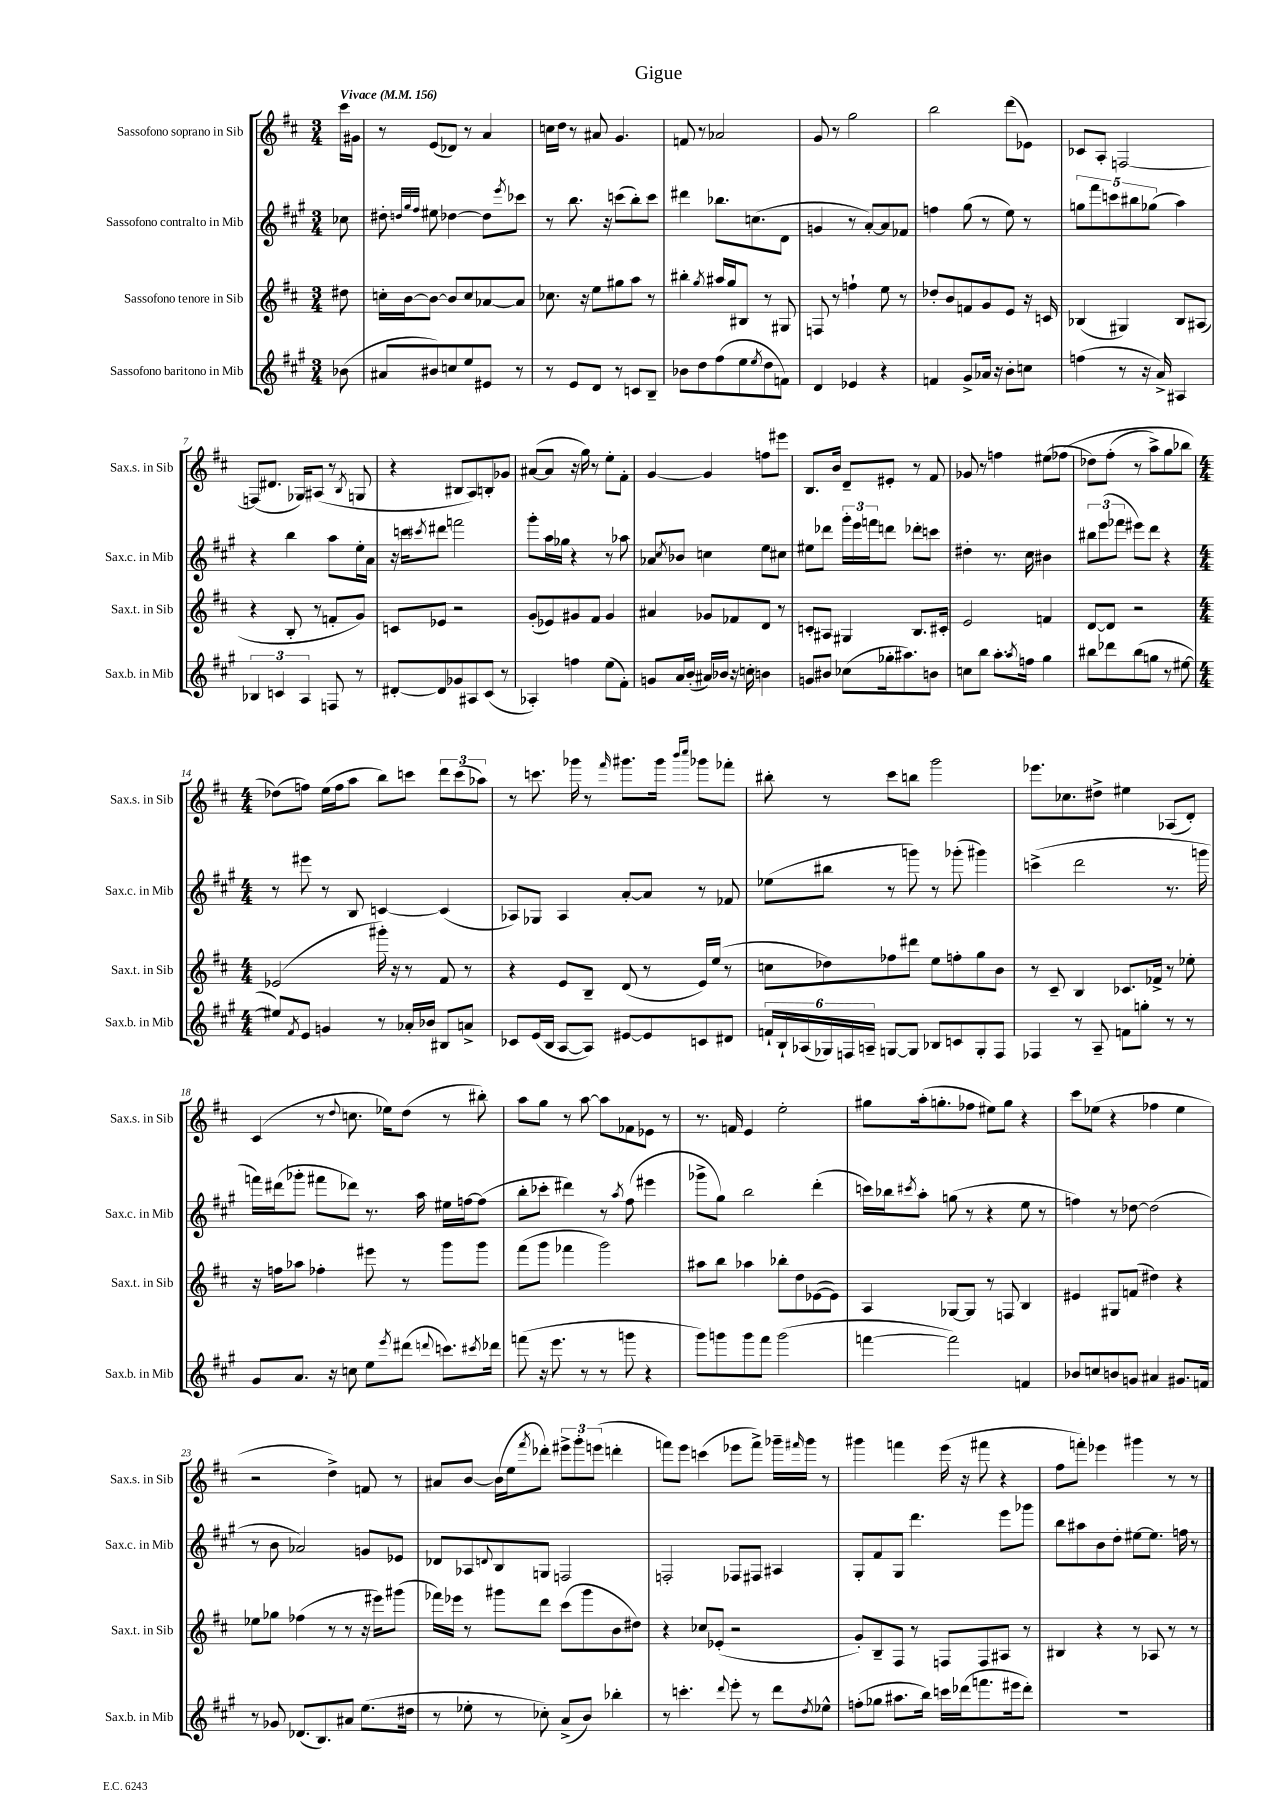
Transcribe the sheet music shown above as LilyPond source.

\header { title = "Gigue" }
<<
\new StaffGroup <<
\new Staff = "s0" \with { instrumentName = "Sassofono soprano in Sib" shortInstrumentName = "Sax.s. in Sib" } {
    \clef treble \key d \major \numericTimeSignature \time 3/4 \partial 8 \tempo "Vivace" 4 = 156
    cis'''16 gis'16 |
    r8 e'8( des'8) r8 a'4 |
    c''16 d''16 r8 ais'8 g'4. |
    f'8 r8 aes'2 |
    g'8 r8 g''2 |
    b''2 d'''8( ees'8) |
    ces'8 a8-. f2~ |
    f8( dis'8. ges16) ais8( r8 \acciaccatura { b8 } g8 |
    r4 bis8 a8) b8-. ges'8 |
    ais'8~( ais'8 r16 g''16) r8 e''8-. fis'8-. |
    g'4~ g'4 f''8 eis'''8 |
    b8. b'16 d'8-- eis'8-. r8 fis'8 |
    ges'8 r8 f''4 eis''8( fes''8\( |
    des''8) fis''8-.( r8 a''8->) g''8 bes''8 |
    \numericTimeSignature \time 4/4 des''8(\) f''8) e''16( f''16 a''8 b''8) c'''8 \tuplet 3/2 { d'''8 c'''8( aes''8) } |
    r8 c'''8. ges'''16 r8 \grace { fis'''16 } gis'''8. gis'''16 \grace { b'''16 cis''''16 } ges'''8 fes'''8-. |
    bis''8-. r8 cis'''8 b''8 g'''2 |
    ees'''8. ces''8. dis''8-> eis''4 aes8( d'8-.) |
    cis'4( r8 \appoggiatura { d''8 } c''8. ees''16) d''8( r8 bis''8-.) |
    a''8 g''8 r8 a''8~ a''8 fes'8 ees'8 r8 |
    r8. f'16 e'4 e''2-. |
    gis''8 a''16-.( g''8.-. fes''8 eis''8) g''8 r4 |
    cis'''8 ees''8( r4 fes''4 ees''4 |
    r2 d''4->) f'8 r8 |
    ais'8 b'8~ b'16( e''16 \acciaccatura { fis'''8 } des'''8-.) \tuplet 3/2 { eis'''8-> g'''8-. e'''8( } d'''4-. |
    f'''8) e'''8 c'''4( ees'''8 f'''8->) ges'''16-- \grace { fis'''16 } ges'''16 r8 |
    gis'''4 f'''4 e'''16( r16 fis'''8 r4 |
    fis''8 f'''8-.) ees'''4 gis'''4 r8 r8 \bar "|." |
}
\new Staff = "s1" \with { instrumentName = "Sassofono contralto in Mib" shortInstrumentName = "Sax.c. in Mib" } {
    \clef treble \key a \major \numericTimeSignature \time 3/4 \partial 8
    ces''8 |
    dis''8-. \grace { d''32 gis''32 fis''32 } eis''8 des''4~ des''8 \acciaccatura { e'''8 } ces'''8 |
    r8 b''8. r16 c'''8( b''8-.) c'''8 |
    dis'''4 bes''8. c''8.( d'8 |
    g'4 r8 a'8~-.) a'8 fes'8 |
    f''4 gis''8( r8 e''8) r8 |
    \tuplet 5/4 { g''8 fis'''8 c'''8 bis''8 ges''8( } a''4) |
    r4 b''4 a''8 e''16-. a'16 |
    r16 c'''16 \acciaccatura { cis'''8 } dis'''8 f'''2 |
    gis'''8-. a''16 ges''16 r4 r8 aes''8 |
    aes'8 \acciaccatura { cis''8 } bes'8 c''4 e''8 cis''8 |
    eis''8 des'''8 \tuplet 3/2 { gis'''16-. e'''16 f'''16 } d'''8 des'''8-. c'''8 |
    dis''4-. r8. cis''16 bis'4 |
    \tuplet 3/2 { bis''8 e'''8( fes'''8 } eis'''8) d'''8 r4 |
    \numericTimeSignature \time 4/4 r8 eis'''8 r8 b8 c'4~ c'4( |
    aes8) ges8 aes4 a'8~-. a'8 r8 fes'8 |
    ees''8( bis''8 r8 g'''8) r8 ges'''8-.( gis'''4) |
    c'''4->( d'''2 r8. g'''16 |
    f'''16) dis'''16( ges'''8-. fis'''8 des'''8) r8. a''16 eis''16 f''16~ f''8( |
    b''8-. ces'''8-. dis'''4) r8 \acciaccatura { a''8 } fis''8( eis'''4 |
    ges'''8-> gis''8) b''2 d'''4-.( |
    c'''16) bes''16 \acciaccatura { cis'''8 } a''8-. g''8( r8 r4 e''8 r8 |
    f''4) r8 des''8~ des''2( |
    r8 b'8 aes'2) g'8 ees'8 |
    des'8 aes8 \appoggiatura { d'8 } b8 g8 f2 |
    f2-. fes8 fis8 ais4 |
    gis8-. fis'8 gis8 d'''4. e'''8 ges'''8 |
    b''8 ais''8 b'8 d''8-. eis''8~ eis''8. f''16 r8 \bar "|." |
}
\new Staff = "s2" \with { instrumentName = "Sassofono tenore in Sib" shortInstrumentName = "Sax.t. in Sib" } {
    \clef treble \key d \major \numericTimeSignature \time 3/4 \partial 8
    dis''8 |
    c''16-. b'16~ b'8~ b'8 c''8 aes'8~ aes'8 |
    ces''8. r16 e''8 gis''8 a''8 r8 |
    bis''4-. \acciaccatura { g''8 } ais''16 g''16 bis8 r8 gis8 |
    f8 r8 f''4-! e''8 r8 |
    des''8-. b'8 f'8 g'8 e'8 r16 c'16 |
    bes4( gis4) bes8 ais8( |
    r4 b8-. r8 f'8-. g'8) |
    c'8 ees'8 r2 |
    g'8-.( ees'8) gis'8 fis'8 gis'4 |
    ais'4 ges'8 fes'8 d'8 r8 |
    c'8-. ais8 gis4 b8. cis'16-. |
    e'2 f'4 |
    d'8~ d'8 r2 |
    \numericTimeSignature \time 4/4 ees'2( gis'''16-.) r16 r8 fis'8 r8 |
    r4 e'8 b8-- d'8( r8 e'16) e''16( r8 |
    c''8 des''8) fes''8 dis'''8 e''8 f''8-. g''8 b'8 |
    r8 cis'8-- b4 ces'8. fes'16-> r8 ees''8-. |
    r16 f''16 aes''8 fes''4-. eis'''8 r8 g'''8 g'''8 |
    fis'''8( g'''8 fes'''4 g'''2) |
    ais''8 b''8 aes''4 bes''8-. d''8 ees'8~( ees'8) |
    a4 ges8~ ges8 r8 f8 b4 |
    eis'4 gis8 f'8( dis''4) r4 |
    ees''8 ges''8 fes''4( r8 r8 r16 eis'''16) gis'''8( |
    fes'''16) ees'''16 r8 gis'''8 d'''8 cis'''8( gis'''8 b'8 dis''8) |
    r4 ces''8 ees'8-.( r2 |
    g'8-.) b8-- fis8 r8 f8 f8 ais8 r8 |
    bis4 r4 r8 aes8 r8 r8 \bar "|." |
}
\new Staff = "s3" \with { instrumentName = "Sassofono baritono in Mib" shortInstrumentName = "Sax.b. in Mib" } {
    \clef treble \key a \major \numericTimeSignature \time 3/4 \partial 8
    bes'8( |
    ais'8 bis'8) c''8 e''8 eis'8 r8 |
    r8 e'8 d'8 r8 c'8 b8-- |
    bes'8 d''8 fis''8( e''8 \acciaccatura { e''8 } d''8 f'8) |
    d'4 ees'4 r4 |
    f'4 gis'8-> aes'16 r16 b'8-. c''8 |
    f''4( r8 r16 a'16->) ais4 |
    \tuplet 3/2 { bes4 c'4 a4 } f8 r8 |
    dis'8~-. dis'8 ges'8 ais8 cis'8( r8 |
    aes4-.) f''4 e''8( fis'8-.) |
    g'8 a'16 b'16-.( ais'16) bes'16 r16 c''16-. b'4 |
    g'8 bis'8 ces''8( ges''16-. ais''8.) b'8 |
    c''8 b''8 a''8.-. \acciaccatura { a''8 } f''16 gis''4 |
    bis''8 des'''8 bis''8( g''8 r8 eis''8~ |
    \numericTimeSignature \time 4/4 eis''8) \acciaccatura { fis'8 } e'8 g'4 r8 aes'16-. bes'16 bis8 a'8-> |
    ces'8 e'16( b16 a8~ a8) eis'8~ eis'8 c'8 dis'8 |
    \tuplet 6/4 { f'16-! b16-! aes16( ges16) f16 a16-- } g8~ g8 bes8 c'8 g8-. f8 |
    fes4 r8 a8-- f'8 g''8-. r8 r8 |
    gis'8 a'8. r16 c''8 e''8 \acciaccatura { e'''8 } dis'''8( \appoggiatura { d'''8 } c'''8.) \acciaccatura { cis'''8 } des'''16 |
    f'''8( r16 e'''8. r8 r8 g'''8 r4 |
    gis'''8) g'''8 g'''8 fis'''8 g'''2( |
    f'''4~ f'''2) f'4 |
    bes'8 c''8 b'8 g'8 ais'4 gis'8. f'16 |
    r8 ges'8 des'8.( b8.) ais'8 e''8.( dis''16 |
    r8 ees''8-. r8 ces''8-.) a'8->( b'8) bes''4-. |
    r8 c'''4.-. \appoggiatura { d'''8 } e'''8-. r8 d'''8 \acciaccatura { d''8 } ees''8-^ |
    f''8-.( ges''8 ais''8. b''16) c'''16 des'''16( f'''8. eis'''16 des'''8-.) |
    R1 \bar "|." |
}
>>
>>
